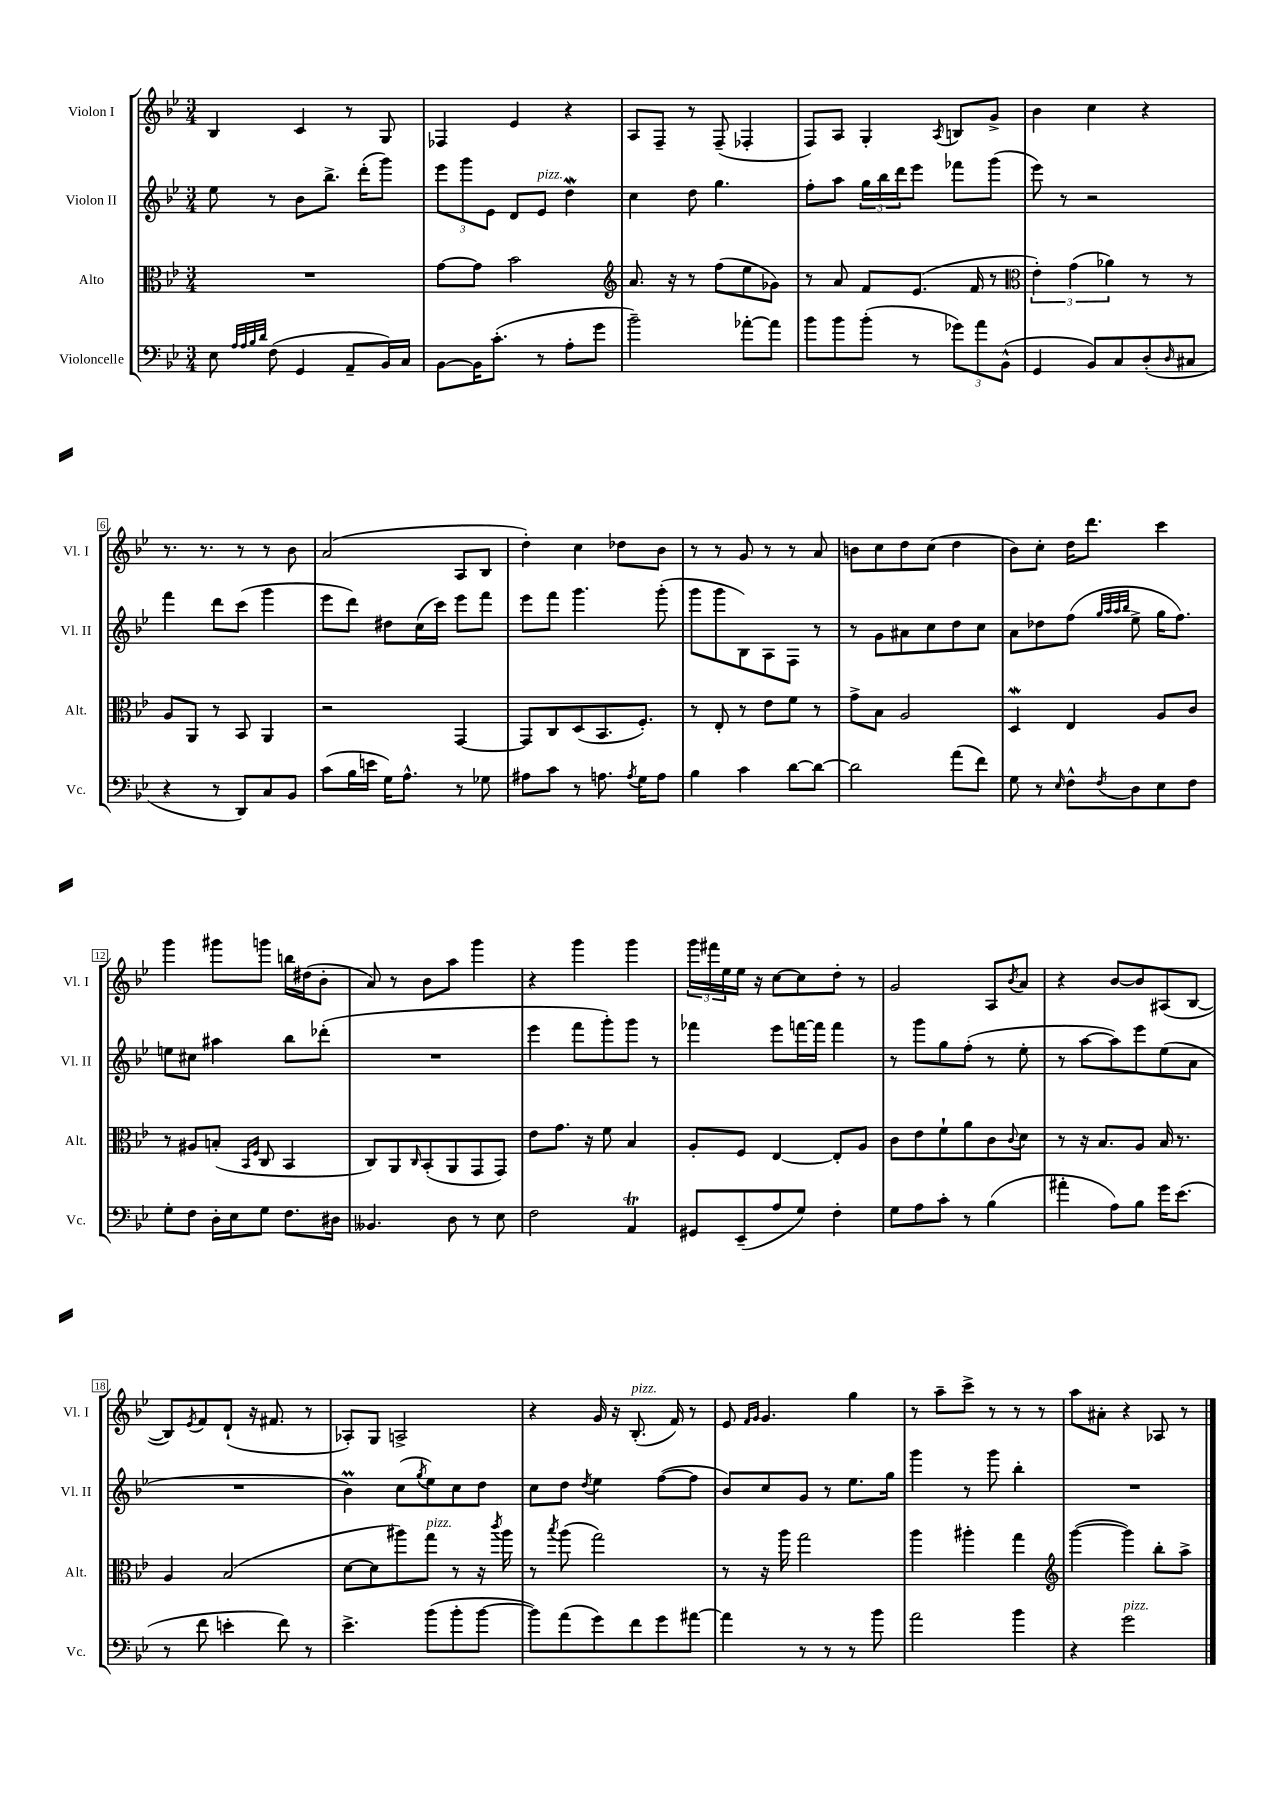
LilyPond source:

<<
\new StaffGroup <<
\new Staff = "s0" \with { instrumentName = "Violon I" shortInstrumentName = "Vl. I" } {
    \clef treble \key bes \major \numericTimeSignature \time 3/4
    bes4 c'4 r8 g8 |
    fes4 ees'4 r4 |
    a8 f8-- r8 f8--( fes4-. |
    f8) a8 g4-. \acciaccatura { a8 } b8 g'8-> |
    bes'4 c''4 r4 |
    r8. r8. r8 r8 bes'8 |
    a'2( a8 bes8 |
    d''4-.) c''4 des''8 bes'8 |
    r8 r8 g'8 r8 r8 a'8 |
    b'8 c''8 d''8 c''8( d''4 |
    bes'8) c''8-. d''16 d'''8. c'''4 |
    g'''4 gis'''8 g'''8 b''16 dis''16( bes'8-. |
    a'8) r8 bes'8 a''8 g'''4 |
    r4 g'''4 g'''4 |
    \tuplet 3/2 { g'''16 fis'''16 ees''16 } ees''16 r16 c''8~ c''8 d''8-. r8 |
    g'2 a8 \acciaccatura { bes'8 } a'8 |
    r4 bes'8~ bes'8 ais8( bes8~ |
    bes8) \acciaccatura { ees'8 } f'8 d'8-!( r16 fis'8. r8 |
    aes8-.) g8 a2-> |
    r4 g'16 r16 bes8.-.^\markup { \italic "pizz." }( f'16) r8 |
    ees'8 \grace { f'16 g'16 } g'4. g''4 |
    r8 a''8-- c'''8-> r8 r8 r8 |
    a''8 ais'8-. r4 aes8 r8 \bar "|." |
}
\new Staff = "s1" \with { instrumentName = "Violon II" shortInstrumentName = "Vl. II" } {
    \clef treble \key bes \major \numericTimeSignature \time 3/4
    ees''8 r8 bes'8 bes''8.-> d'''16-.( g'''8) |
    \tuplet 3/2 { ees'''8 g'''8 ees'8 } d'8 ees'8^\markup { \italic "pizz." } d''4\mordent |
    c''4 d''8 g''4. |
    f''8-. a''8 \tuplet 3/2 { g''16 bes''16 d'''16 } ees'''8 fes'''8 g'''8( |
    ees'''8) r8 r2 |
    f'''4 d'''8 c'''8( g'''4 |
    ees'''8 d'''8) dis''8 c''16( c'''16) ees'''8 f'''8 |
    ees'''8 f'''8 g'''4. g'''8-.( |
    g'''8 g'''8 bes8) a8 f8 r8 |
    r8 g'8 ais'8 c''8 d''8 c''8 |
    a'8 des''8 f''8( \grace { g''32 a''32 a''32 bes''32 } ees''8-> g''16 f''8.) |
    e''8 cis''8 ais''4 bes''8 des'''8-.( |
    R2. |
    ees'''4 f'''8 g'''8-.) g'''8 r8 |
    fes'''4 ees'''8 f'''16~ f'''16 f'''4 |
    r8 g'''8 g''8 f''8-.( r8 ees''8-. |
    r8 a''8~ a''8) ees'''8 ees''8( a'8 |
    R2. |
    bes'4\prall) c''8( \acciaccatura { g''8 } ees''8) c''8 d''8 |
    c''8 d''8 \acciaccatura { d''8 } ees''4 f''8~( f''8 |
    bes'8) c''8 g'8 r8 ees''8. g''16 |
    g'''4 r8 g'''8 bes''4-. |
    R2. \bar "|." |
}
\new Staff = "s2" \with { instrumentName = "Alto" shortInstrumentName = "Alt." } {
    \clef alto \key bes \major \numericTimeSignature \time 3/4
    R2. |
    g'8~ g'8 bes'2 |
    \clef treble a'8. r16 r8 f''8( ees''8 ges'8) |
    r8 a'8 f'8 ees'8.( f'16 r8 |
    \clef alto \tuplet 3/2 { ees'4-.) g'4( aes'4) } r8 r8 |
    a8 a,8 r8 bes,8 a,4 |
    r2 g,4~ |
    g,8 c8 d8( bes,8. f8.-.) |
    r8 ees8-. r8 ees'8 f'8 r8 |
    g'8-> bes8 a2 |
    d4\mordent ees4 a8 c'8 |
    r8 ais8 b8-.( \grace { bes,16 f16 } c8 bes,4 |
    c8) a,8 \grace { c16 } bes,8-.( a,8 g,8 g,8) |
    ees'8 g'8. r16 f'8 bes4 |
    a8-. f8 ees4~ ees8-. a8 |
    c'8 ees'8 f'8-! a'8 c'8 \appoggiatura { c'8 } d'8 |
    r8 r16 bes8. a8 bes16 r8. |
    a4 bes2( |
    d'8~ d'8 ais''8) g''8^\markup { \italic "pizz." } r8 r16 \acciaccatura { c'''8 } ais''16 |
    r8 \acciaccatura { bes''8 } a''8( g''2) |
    r8 r16 a''16 g''2 |
    a''4 ais''4-. g''4 |
    \clef treble g'''4~( g'''4) bes''8-. a''8-> \bar "|." |
}
\new Staff = "s3" \with { instrumentName = "Violoncelle" shortInstrumentName = "Vc." } {
    \clef bass \key bes \major \numericTimeSignature \time 3/4
    ees8 \grace { a32 a32 bes32 d'32 } f8( g,4 a,8-- bes,16) c16 |
    bes,8~ bes,16 c'8.-.( r8 a8-. g'8 |
    bes'2--) aes'8~-. aes'8 |
    bes'8 bes'8 bes'8-.( r8 \tuplet 3/2 { ges'8) a'8 bes,8-^( } |
    g,4 bes,8) c8 d8-.( \grace { d16 } cis8 |
    r4 r8 d,8) c8 bes,8 |
    c'8( bes16 e'16 g16) a8.-^ r8 ges8 |
    ais8 c'8 r8 a8. \acciaccatura { a8 } g16 a8 |
    bes4 c'4 d'8~ d'8~ |
    d'2 a'8( f'8) |
    g8 r8 \grace { ees16 } f8-^ \acciaccatura { f8 } d8 ees8 f8 |
    g8-. f8 d16-. ees16 g8 f8. dis16 |
    beses,4. d8 r8 ees8 |
    f2 a,4\trill |
    gis,8 ees,8--( a8 g8) f4-. |
    g8 a8 c'8-. r8 bes4( |
    ais'4-. a8) bes8 g'16 ees'8.( |
    r8 f'8 e'4-. f'8) r8 |
    ees'4.-> bes'8( bes'8-. bes'8~ |
    bes'8) a'8( g'8) f'8 g'8 ais'8~ |
    ais'4 r8 r8 r8 bes'8 |
    a'2 bes'4 |
    r4 g'2^\markup { \italic "pizz." } \bar "|." |
}
>>
>>
\layout { \context { \Score \override BarNumber.stencil = #(make-stencil-boxer 0.1 0.3 ly:text-interface::print) } }
